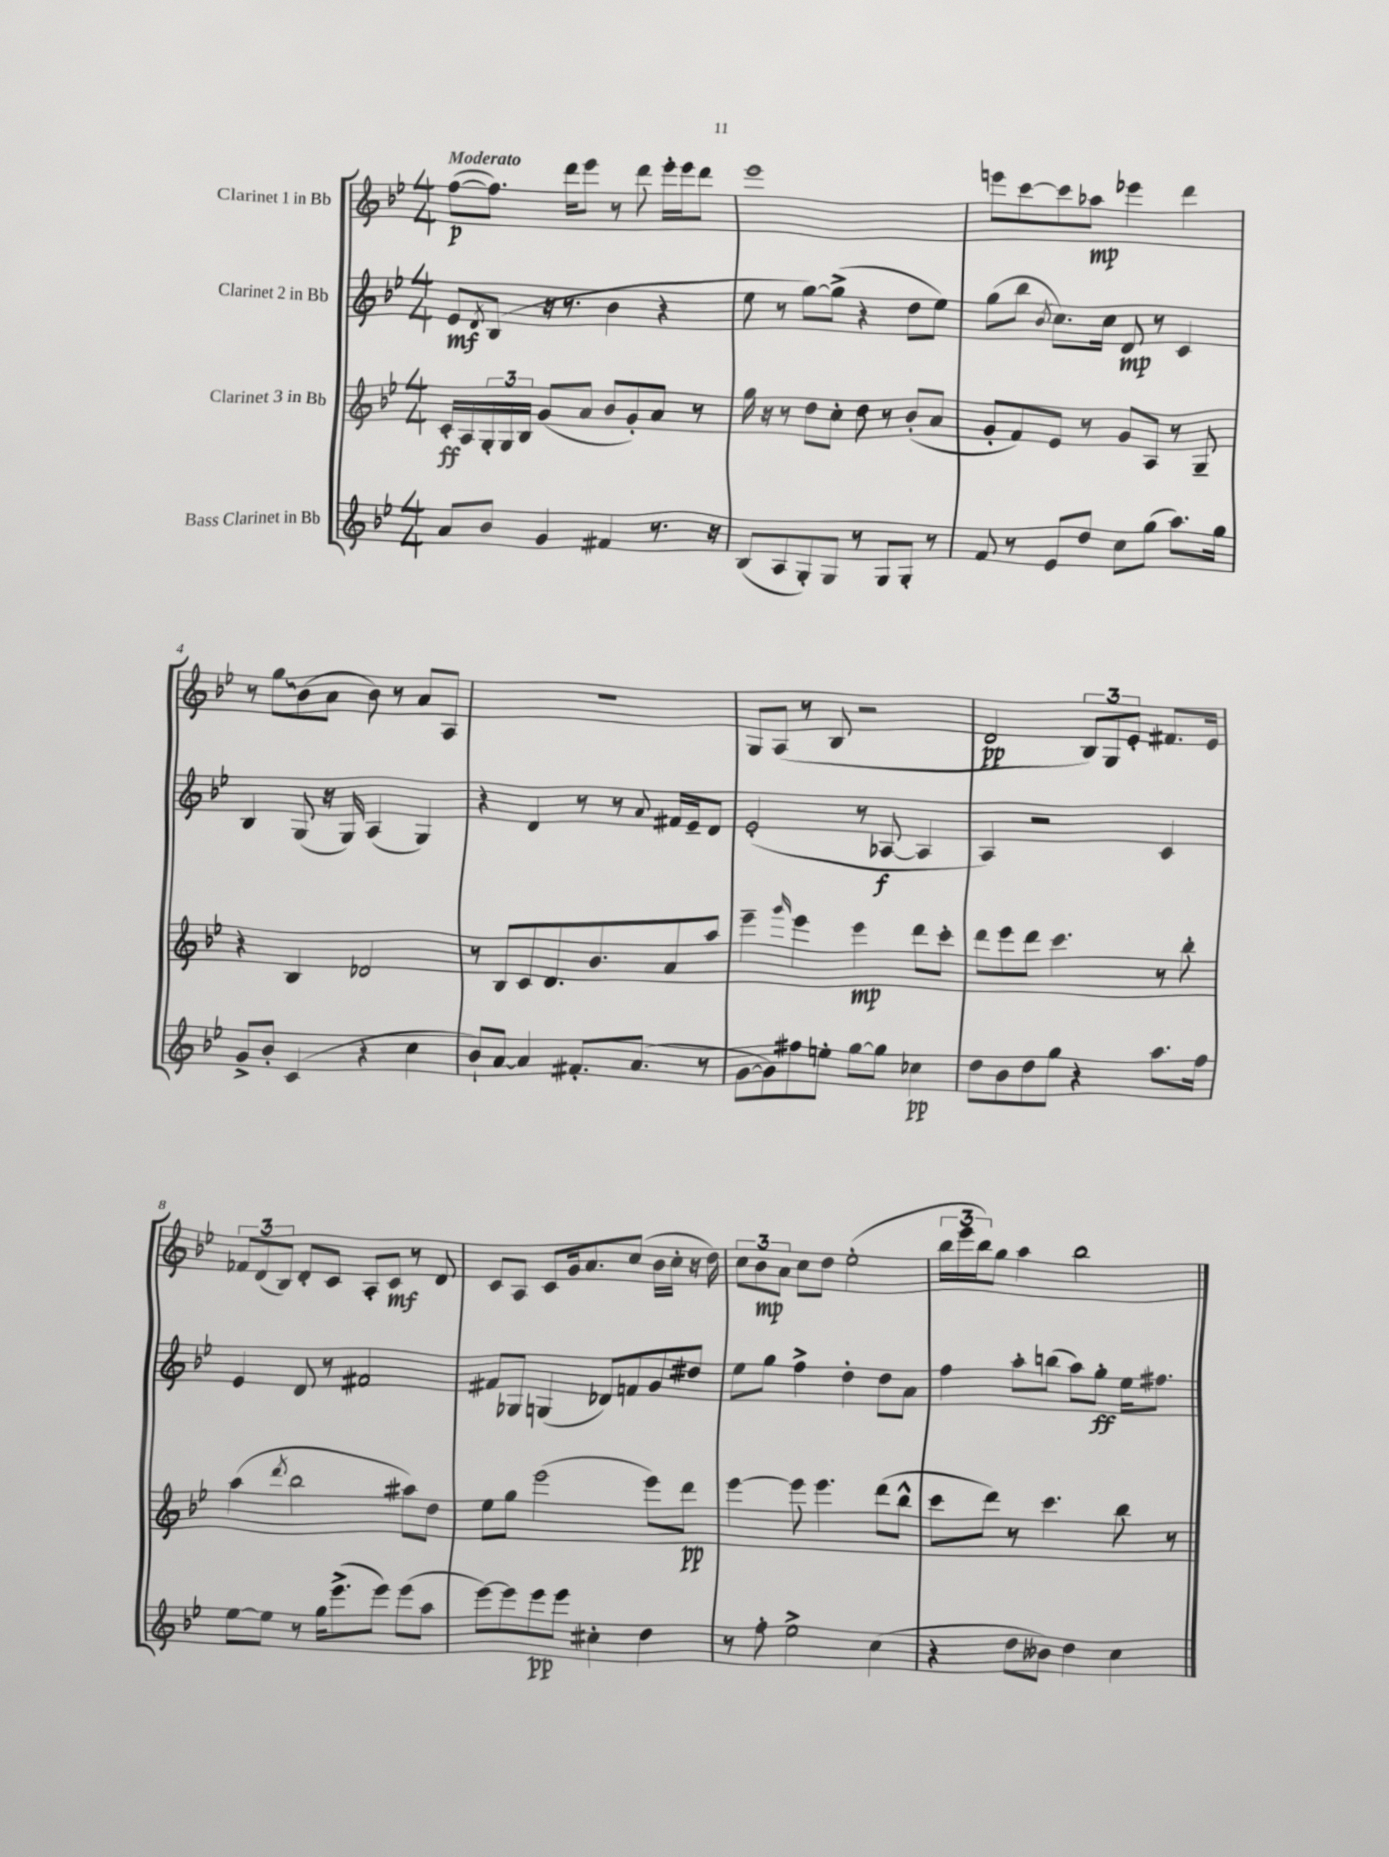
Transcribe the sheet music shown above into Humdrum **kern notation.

**kern	**kern	**kern	**kern
*staff4	*staff3	*staff2	*staff1
*clefG2	*clefG2	*clefG2	*clefG2
*k[b-e-]	*k[b-e-]	*k[b-e-]	*k[b-e-]
*M4/4	*M4/4	*M4/4	*M4/4
8a	16c'	8e-	([8ff
.	16A	.	.
.	.	8qd	.
8b-	24G'	(8B-	8.ff])
.	24G	.	.
.	24B-	.	.
4g	(8g	16r	.
.	.	8.r	16ddd
.	8a	.	8eee-
4f#	8b-	4b-	8r
.	8g')	.	8ddd
8.r	8a	4r	16eee-'
.	.	.	16eee-
.	8r	.	8ddd
16r	.	.	.
=	=	=	=
(8B-	16gg	8ee-	1eee-
.	16r	.	.
8A	8r	8r	.
8G')	8dd	[8gg)	.
8G	8cc'	(8gg^]	.
8r	8dd	4r	.
8G	8r	.	.
8G'	(8b-'	8dd	.
8r	8a	8ee-)	.
=	=	=	=
8f	8g'	(8gg	8eee
8r	8f)	8bb-	[8ccc
.	.	8qb-	.
8e-	8e-	8.cc)	8ccc]
8dd	8r	.	8aa-
.	.	16cc	.
8cc	8g	8d	4eee-
(8gg	8A	8r	.
8.aa)	8r	4c	4ddd
.	8G~	.	.
16gg	.	.	.
=	=	=	=
8g^	4r	4B-	8r
8b-'	.	.	8gg
(4c	4B-	(8G	(8b-
.	.	16r	8a
.	.	16G)	.
4r	2d-	(4A	8b-)
.	.	.	8r
4cc	.	4G)	8a
.	.	.	8A
=	=	=	=
8b-`)	8r	4r	1r
[8a	8B-	.	.
4a]	8c	4d	.
.	8.d	.	.
8.f#'	.	8r	.
.	8.b-	.	.
.	.	8r	.
(8.a	.	.	.
.	.	8qqa	.
.	8a	16f#	.
.	.	16e-~	.
8r	8aa	8d	.
=	=	=	=
[8g	4eee-~	(2e-'	8G
8g])	.	.	(8A
.	16qqggg	.	.
8ff#	4eee-	.	8r
8ee'	.	.	8B-
[8gg	4eee-	8r	2r
8gg]	.	[8A-	.
4cc-	8ddd	4A-]	.
.	8ccc'	.	.
=	=	=	=
8dd	8ddd	4A)	2d
8b-	8eee-	.	.
8dd	8ddd	2r	.
8gg	4.ccc	.	.
4r	.	.	12B-)
.	.	.	12G
.	.	.	12e-'
8.aa	8r	4c	8.f#
.	8bb-'	.	.
16ff	.	.	16e-
=	=	=	=
[8ee-	(4aa	4e-	12f-
.	.	.	(12d
8ee-]	.	.	.
.	.	.	12B-)
.	8qddd	.	.
8r	2bb-	8d	8d'
16gg	.	8r	8c
(8.eee-^	.	.	.
.	.	2f#	8A'
8eee-)	.	.	8c
(8eee-	8aa#)	.	8r
8aa	8dd	.	8d
=	=	=	=
[8eee-)	8ee-	8f#	8c
8eee-]	8gg	8G-	8A
8eee-	(2eee-	(4G	8c
8eee-	.	.	16g
.	.	.	8.a
4cc#'	.	8d-)	.
.	.	8f	(8cc
4dd	8eee-)	8g	16b-
.	.	.	16cc'
.	8ddd	8dd#	16r
.	.	.	16dd)
=	=	=	=
8r	[4eee-	8ee-	12cc
.	.	.	12b-
8ff'	.	8gg	.
.	.	.	12a
2ee-^	8eee-]	4ff^	8cc
.	4.eee-	.	8dd
.	.	4dd'	(2ee-'
(4cc	(8ddd	8dd	.
.	8bb-^^	8a	.
=	=	=	=
4r	8ccc	4ff	24bb-
.	.	.	24eee-
.	.	.	24bb-)
.	8ddd)	.	8gg
8dd	8r	8aa'	4aa
8b--)	4.ccc	(8bb	.
4dd	.	8aa)	2bb-
.	.	8gg'	.
4cc	8bb-	16ee-	.
.	.	8.ff#	.
.	8r	.	.
==	==	==	==
*-	*-	*-	*-
